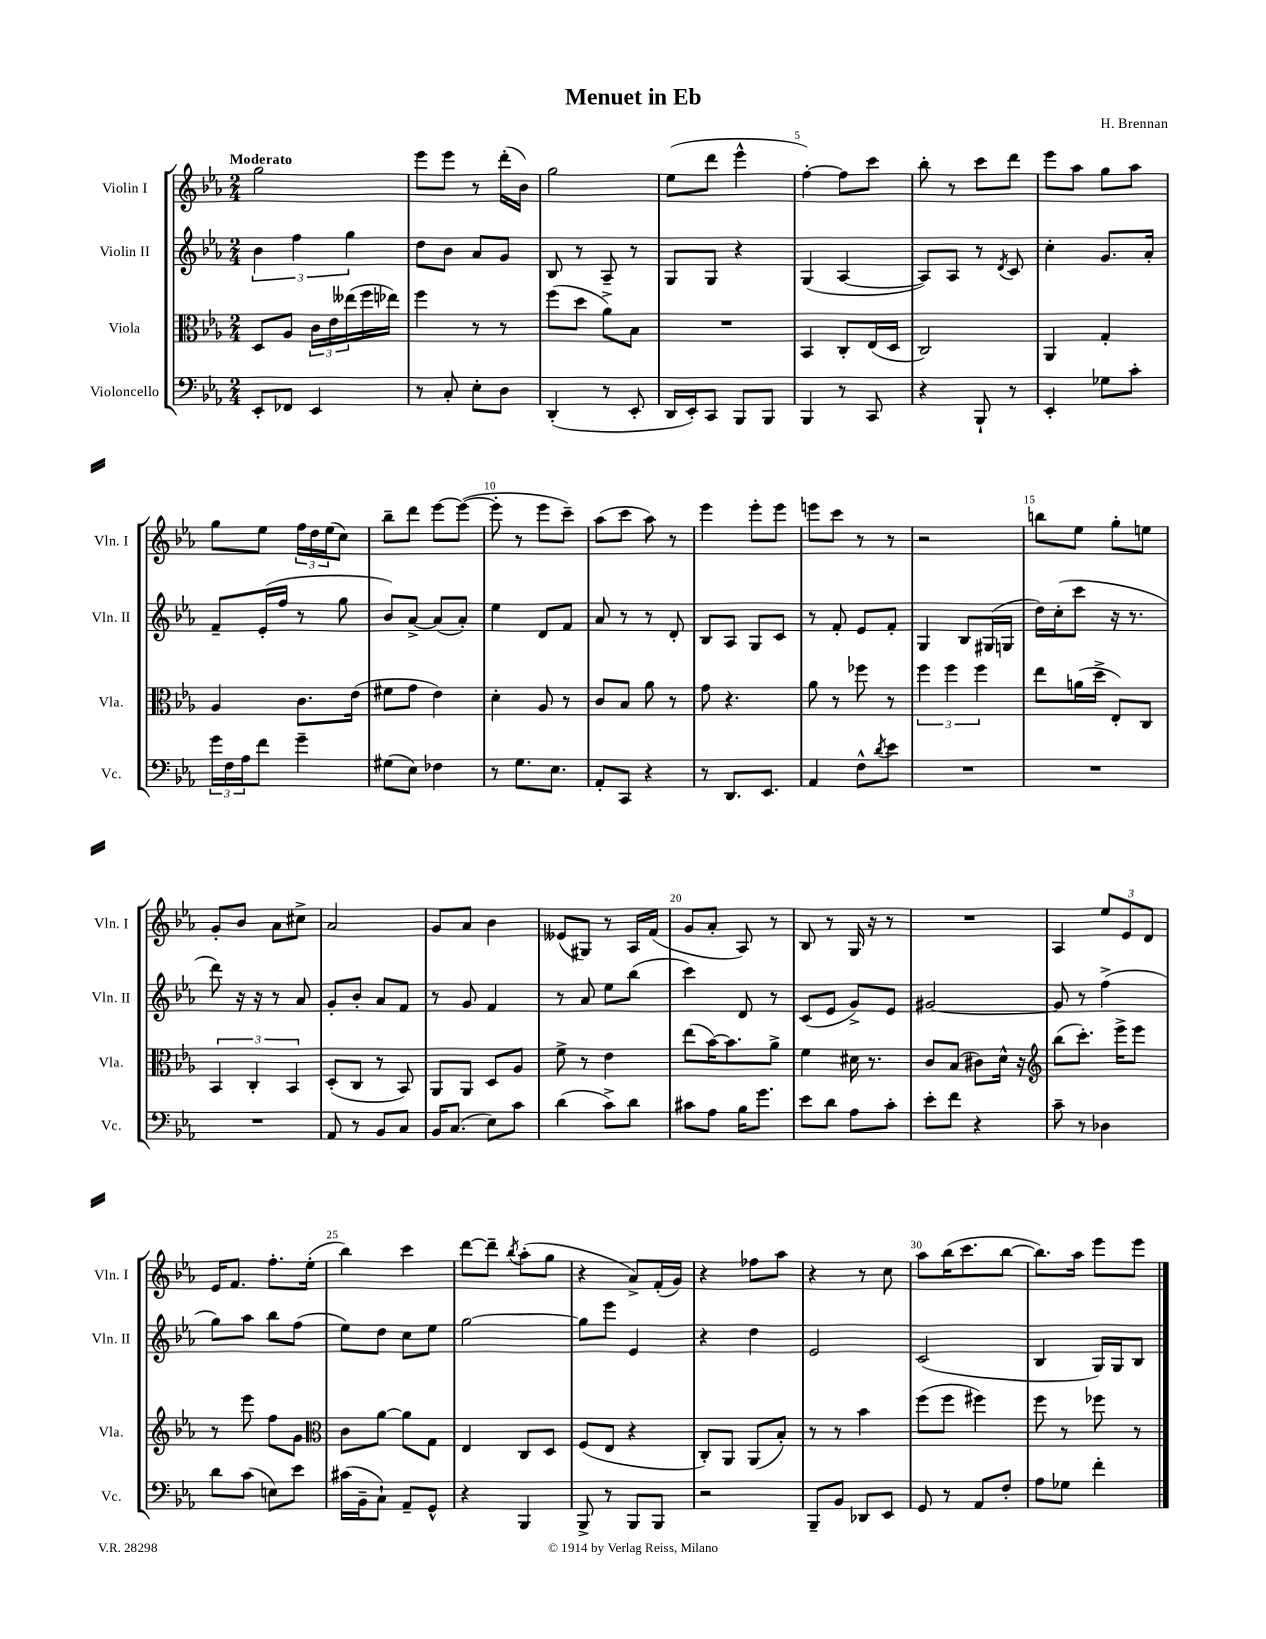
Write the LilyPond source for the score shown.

\header { title = "Menuet in Eb" composer = "H. Brennan" }
<<
\new StaffGroup <<
\new Staff = "s0" \with { instrumentName = "Violin I" shortInstrumentName = "Vln. I" } {
    \clef treble \key ees \major \numericTimeSignature \time 2/4 \tempo "Moderato"
    g''2 |
    ees'''8 ees'''8 r8 d'''16-.( bes'16) |
    g''2 |
    ees''8( d'''8 ees'''4-^ |
    f''4~-.) f''8 c'''8 |
    bes''8-. r8 c'''8 d'''8 |
    ees'''8 aes''8 g''8 aes''8 |
    g''8 ees''8 \tuplet 3/2 { f''16 d''16 ees''16( } c''8) |
    bes''8-- d'''8 ees'''8~ ees'''8~( |
    ees'''8-. r8 ees'''8 c'''8--) |
    aes''8( c'''8 aes''8) r8 |
    ees'''4 ees'''8-. ees'''8 |
    e'''8 c'''8 r8 r8 |
    r2 |
    b''8 ees''8 g''8-. e''8 |
    g'8-. bes'8 aes'8 cis''8-> |
    aes'2 |
    g'8 aes'8 bes'4 |
    eeses'8( gis8) r8 aes16 f'16( |
    g'8 aes'8-. aes8) r8 |
    bes8 r8 g16 r16 r8 |
    R2 |
    aes4 \tuplet 3/2 { ees''8 ees'8 d'8 } |
    ees'16 f'8. f''8.-. ees''16-.( |
    bes''4) c'''4 |
    d'''8~ d'''8-- \acciaccatura { bes''8 } aes''8-.( g''8 |
    r4 aes'8->) f'16-.( g'16) |
    r4 fes''8 aes''8 |
    r4 r8 c''8 |
    aes''8 bes''16( c'''8. bes''8~ |
    bes''8.) aes''16 ees'''8 ees'''8 \bar "|." |
}
\new Staff = "s1" \with { instrumentName = "Violin II" shortInstrumentName = "Vln. II" } {
    \clef treble \key ees \major \numericTimeSignature \time 2/4
    \tuplet 3/2 { bes'4 f''4 g''4 } |
    d''8 bes'8 aes'8 g'8 |
    bes8 r8 aes8-- r8 |
    g8 g8 r4 |
    g4( aes4~ |
    aes8) aes8 r8 \acciaccatura { d'8 } c'8 |
    c''4-. g'8. aes'16-. |
    f'8-- ees'16-.( f''16 r8 g''8 |
    bes'8) aes'8~-> aes'8( aes'8-.) |
    ees''4 d'8 f'8 |
    aes'8 r8 r8 d'8-. |
    bes8 aes8 g8 c'8 |
    r8 f'8-. ees'8 f'8-. |
    g4 bes8 gis16( g16 |
    d''16) c''16-.( c'''8 r16 r8. |
    d'''8) r16 r16 r8 aes'8 |
    g'8-. bes'8-. aes'8 f'8 |
    r8 g'8 f'4 |
    r8 aes'8 ees''8 bes''8( |
    c'''4) d'8 r8 |
    c'8( ees'8 g'8->) ees'8 |
    gis'2~ |
    gis'8 r8 f''4->( |
    g''8) aes''8 bes''8 f''8( |
    ees''8) d''8 c''8 ees''8 |
    g''2~ |
    g''8 ees'''8 ees'4 |
    r4 d''4 |
    ees'2 |
    c'2( |
    bes4 g16) g16 bes8 \bar "|." |
}
\new Staff = "s2" \with { instrumentName = "Viola" shortInstrumentName = "Vla." } {
    \clef alto \key ees \major \numericTimeSignature \time 2/4
    d8 aes8 \tuplet 3/2 { c'16 ees'16 eeses''16( } f''16 ees''16) |
    f''4 r8 r8 |
    f''8( d''8 aes'8->) bes8 |
    R2 |
    bes,4 c8-. ees16( d16 |
    c2) |
    aes,4 g4-. |
    aes4 c'8. ees'16( |
    fis'8 g'8 ees'4) |
    d'4-. aes8 r8 |
    c'8 bes8 aes'8 r8 |
    g'8 r4. |
    aes'8 r8 fes''8 r8 |
    \tuplet 3/2 { f''4 f''4 f''4 } |
    ees''8 a'16( d''16-> ees8-.) c8 |
    \tuplet 3/2 { bes,4 c4-. bes,4 } |
    d8-.( c8 r8 bes,8) |
    aes,8 aes,8 d8 aes8 |
    f'8-> r8 ees'4 |
    ees''8( bes'16~) bes'8. aes'8-> |
    f'4 dis'16 r8. |
    c'8 bes8( cis'8) d'16-^ r16 |
    \clef treble bes''8( c'''8.-.) ees'''16-> ees'''8 |
    r8 ees'''8 f''8 g'8 |
    \clef alto c'8 aes'8~ aes'8 g8 |
    ees4 c8 d8 |
    f8( ees8 r4 |
    c8-.) aes,8 aes,8( bes8-.) |
    r8 r8 bes'4 |
    f''8( f''8 fis''4) |
    f''8 r8 fes''8 r8 \bar "|." |
}
\new Staff = "s3" \with { instrumentName = "Violoncello" shortInstrumentName = "Vc." } {
    \clef bass \key ees \major \numericTimeSignature \time 2/4
    ees,8-. fes,8 ees,4 |
    r8 c8-. ees8-. d8 |
    d,4-.( r8 ees,8-. |
    d,16 ees,16-.) c,8 bes,,8 bes,,8 |
    bes,,4 r8 c,8 |
    r4 bes,,8-! r8 |
    ees,4-. ges8 c'8-. |
    \tuplet 3/2 { g'16 f16 aes16 } f'8 g'4-- |
    gis8( ees8) fes4 |
    r8 g8. ees8. |
    aes,8-. c,8 r4 |
    r8 d,8. ees,8. |
    aes,4 f8-^ \acciaccatura { d'8 } ees'8 |
    R2 |
    R2 |
    R2 |
    aes,8 r8 bes,8 c8 |
    bes,16 c8.( ees8) c'8 |
    d'4( c'8->) d'8 |
    cis'8 aes8 bes16 g'8. |
    ees'8 d'8 aes8 c'8-. |
    ees'8-. f'8 r4 |
    c'8-- r8 des4 |
    d'8 c'8( e8) ees'8 |
    cis'16( bes,16-- c8-!) aes,8-- g,8-^ |
    r4 bes,,4 |
    bes,,8-> r8 bes,,8 bes,,8 |
    r2 |
    bes,,8-- bes,8 des,8 ees,8 |
    g,8 r8 aes,8 f8-. |
    aes8 ges8 f'4-. \bar "|." |
}
>>
>>
\layout { \context { \Score \override BarNumber.break-visibility = ##(#f #t #t) barNumberVisibility = #(every-nth-bar-number-visible 5) } }
